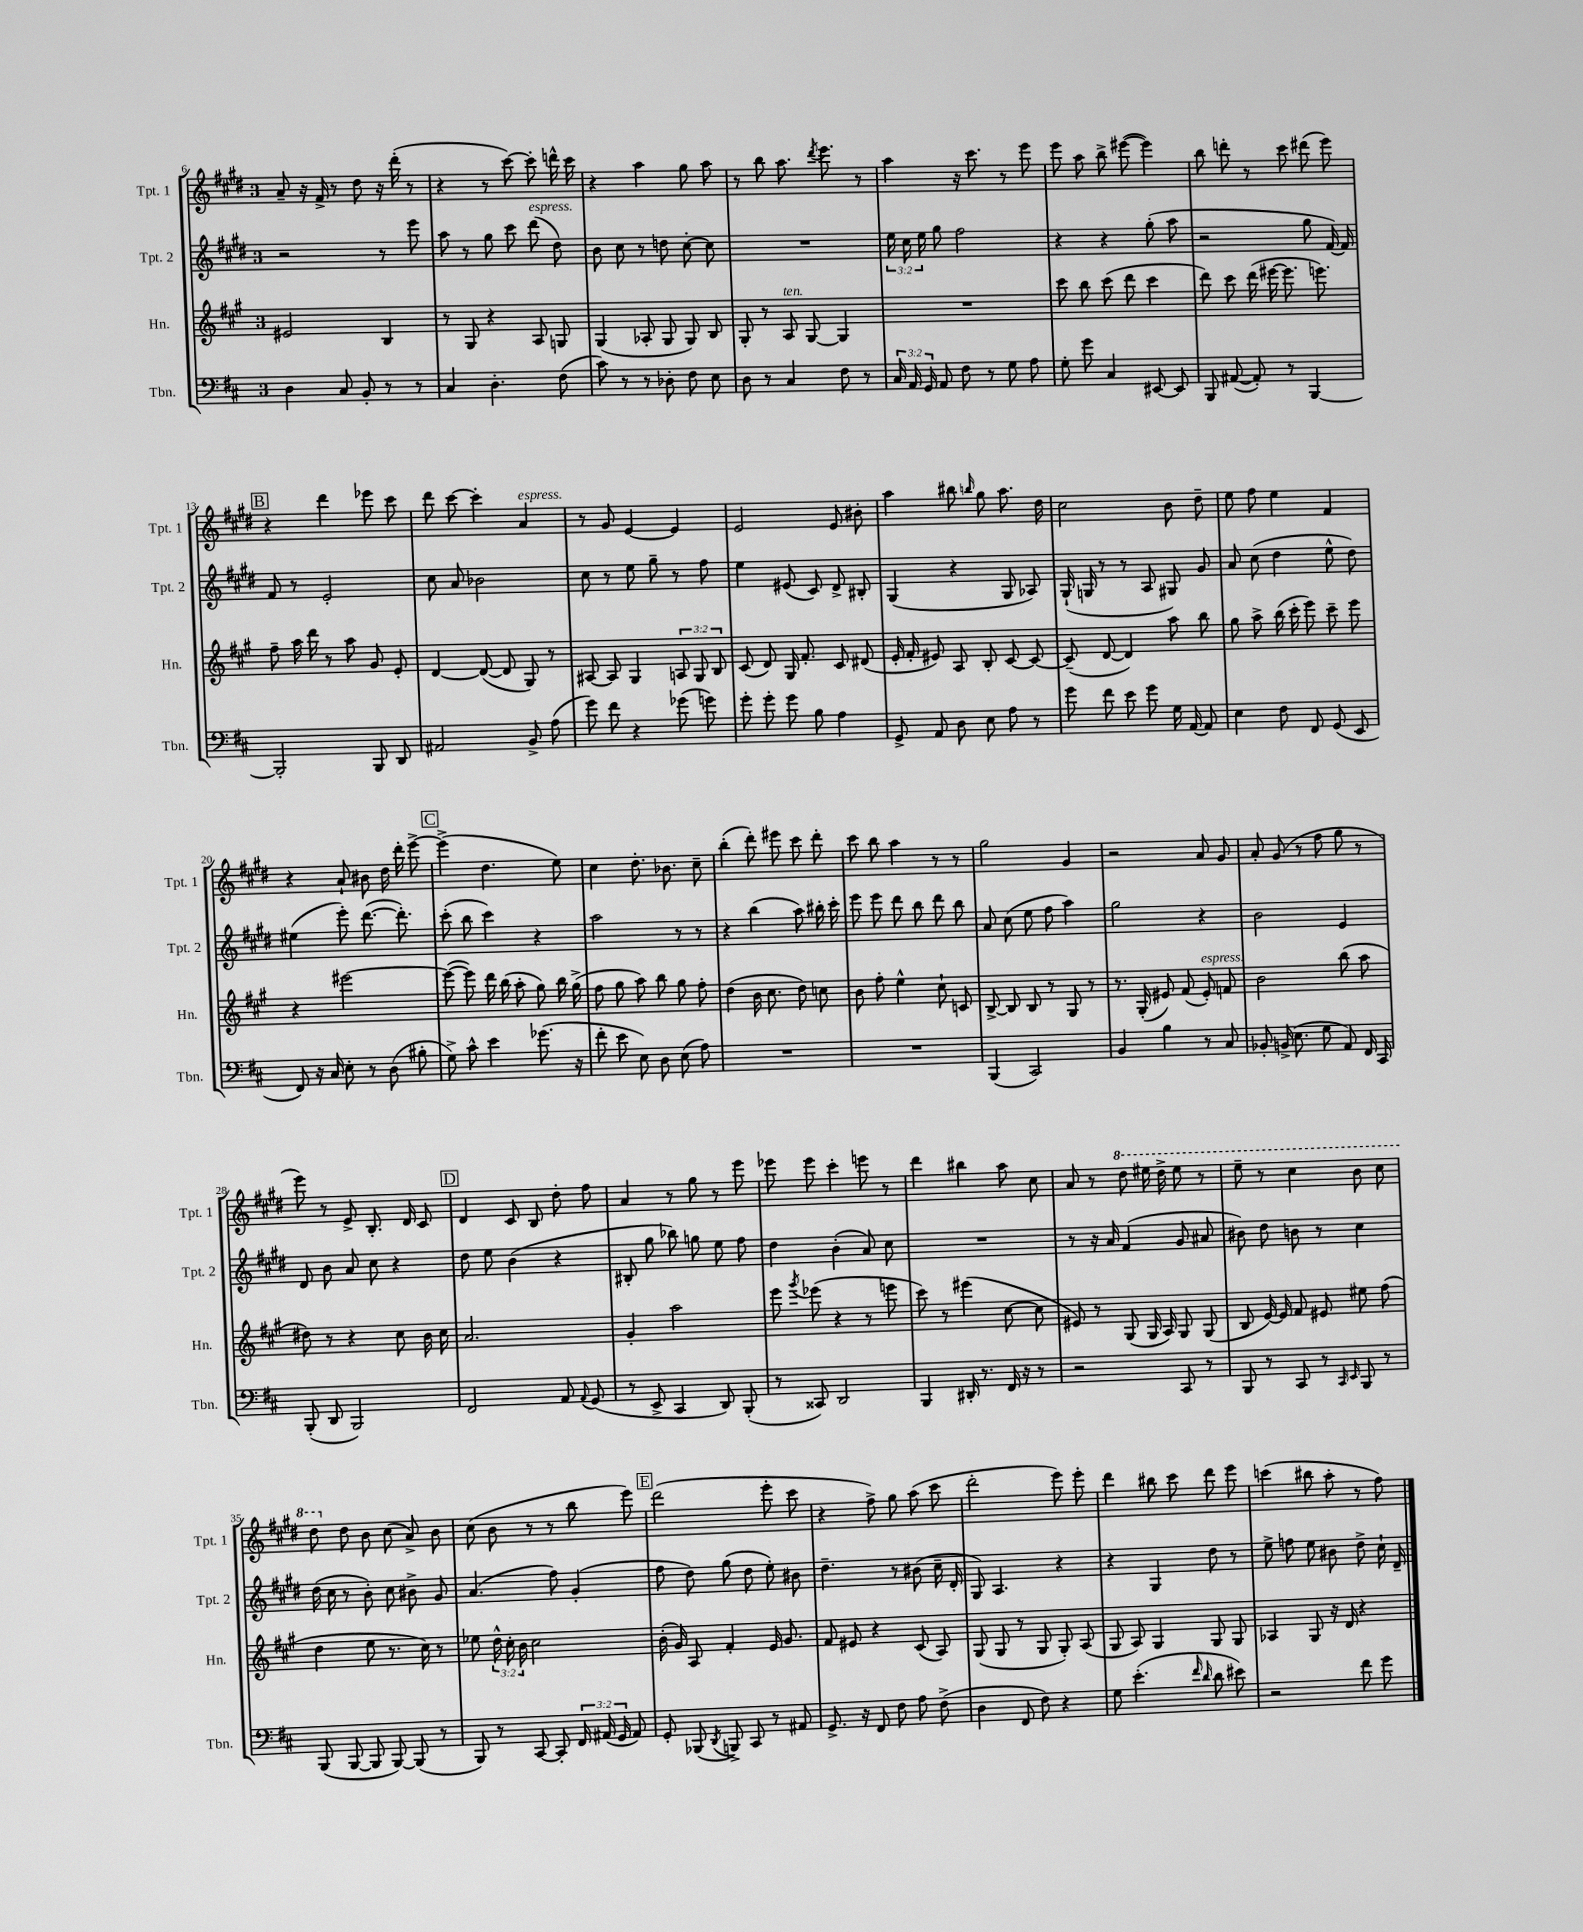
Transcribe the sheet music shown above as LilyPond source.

<<
\new StaffGroup <<
\new Staff = "s0" \with { instrumentName = "Tpt. 1" shortInstrumentName = "Tpt. 1" } {
    \clef treble \key e \major \once \override Staff.TimeSignature.style = #'single-digit \time 3/4
    \autoBeamOff a'8-- r16 fis'16-> r8 dis''8 r16 dis'''16-.( r8 |
    r4 r8 cis'''8~) cis'''8-. d'''16-^ cis'''16 |
    r4 a''4 gis''8 a''8 |
    r8 b''8 a''8. \acciaccatura { dis'''8 } e'''8. r8 |
    a''4 r16 cis'''8. r8 e'''8 |
    e'''8 a''8 b''8-> eis'''8~( eis'''4) |
    b''8 d'''8-. r8 cis'''8 dis'''8( e'''8) |
    \mark \markup { \box "B" } r4 dis'''4 ees'''8 cis'''8 |
    dis'''8 cis'''8~ cis'''4-. a'4^\markup { \italic "espress." } |
    r8 gis'8 e'4~ e'4 |
    e'2 e'8 bis'8-. |
    a''4 bis''8 \grace { b''16 } gis''8 a''8. dis''16 |
    cis''2 b'8 dis''8-- |
    e''8 fis''8 e''4 fis'4 |
    r4 a'8-! bis'8 dis''16 dis'''16-. e'''8~-> |
    \mark \markup { \box "C" } e'''4->( dis''4. e''8) |
    cis''4 dis''8.-. bes'8. cis''8-- |
    b''4-.( dis'''8-.) eis'''8 cis'''8 dis'''8-. |
    cis'''8 b''8 a''4 r8 r8 |
    gis''2 gis'4 |
    r2 a'8 gis'8 |
    a'8-. gis'8( r8 fis''8 gis''8 r8 |
    e'''8) r8 e'8-> b8.-. dis'16 cis'8 |
    \mark \markup { \box "D" } dis'4 cis'8 b8 dis''8-. fis''8 |
    a'4 r8 gis''8 r8 e'''8 |
    ees'''8 ees'''8 cis'''4-. e'''8 r8 |
    dis'''4 bis''4 a''8 cis''8 |
    a'8 r8 \ottava #1 dis'''8 eis'''16 dis'''16-> eis'''8 r8 |
    e'''8-- r8 cis'''4 b''8 cis'''8 |
    dis'''8 \ottava #0 dis''8 b'8 cis''8( a'8->) b'8 |
    cis''8( b'8 r8 r8 b''8 e'''8) |
    \mark \markup { \box "E" } dis'''2( e'''8-. cis'''8 |
    r4 fis''8->) gis''8 a''8( cis'''8 |
    dis'''2-. e'''8) e'''8-. |
    dis'''4 bis''8 cis'''8 dis'''8 e'''8 |
    c'''4( bis''8 a''8-. r8 fis''8) \bar "|." |
}
\new Staff = "s1" \with { instrumentName = "Tpt. 2" shortInstrumentName = "Tpt. 2" } {
    \clef treble \key e \major \once \override Staff.TimeSignature.style = #'single-digit \time 3/4 \override Staff.TupletNumber.text = #tuplet-number::calc-fraction-text
    \autoBeamOff r2 r8 e'''8 |
    a''8 r8 gis''8 cis'''8 dis'''8^\markup { \italic "espress." }( dis''8) |
    b'8 cis''8 r8 d''8 cis''8~-. cis''8 |
    R2. |
    \tuplet 3/2 { e''16 cis''16 e''16 } gis''8 fis''2 |
    r4 r4 gis''8-.( a''8 |
    r2 gis''8 fis'16~) fis'16 |
    \mark \markup { \box "B" } fis'8 r8 e'2-. |
    cis''8 a'8 bes'2 |
    cis''8 r8 e''8 gis''8-- r8 fis''8 |
    e''4 eis'8( cis'8) dis'8-> bis8-. |
    gis4( r4 gis8 aes8) |
    gis16-!( g16 r8 r8 a8 gis8) gis'8 |
    a'8 cis''8( dis''4 e''8-^ dis''8) |
    eis''4( e'''8-.) dis'''8.~( dis'''8.-.) |
    \mark \markup { \box "C" } cis'''8-.( b''8 cis'''4) r4 |
    a''2 r8 r8 |
    r4 b''4( a''8) bis''16-. cis'''16-. |
    e'''8 e'''8 dis'''8 b''8 dis'''8 b''8 |
    a'8 cis''8( e''8 fis''8 a''4) |
    gis''2 r4 |
    b'2 e'4 |
    dis'8 b'8 a'8 cis''8 r4 |
    \mark \markup { \box "D" } dis''8 e''8 b'4( r4 |
    bis8-. gis''8 bes''8) g''8 e''8 fis''8 |
    dis''4 b'4-.( a'8) cis''8 |
    R2. |
    r8 r16 a'16 fis'4( gis'8 ais'8 |
    bis'8) dis''8 b'8 r8 cis''4 |
    dis''16( cis''16 r8 b'8-.) cis''8 bis'8-> gis'8 |
    a'4.( fis''8) gis'4-.( |
    \mark \markup { \box "E" } fis''8 dis''8) gis''8( dis''8 e''8-.) bis'8 |
    dis''4.-- r8 bis'8( cis''16-- dis'16-. |
    gis8) a4. r4 |
    r4 gis4 dis''8 r8 |
    e''8-> f''8 e''8 bis'8 dis''8-> cis''16-! dis'16-- \bar "|." |
}
\new Staff = "s2" \with { instrumentName = "Hn." shortInstrumentName = "Hn." } {
    \clef treble \key a \major \once \override Staff.TimeSignature.style = #'single-digit \time 3/4 \override Staff.TupletNumber.text = #tuplet-number::calc-fraction-text
    \autoBeamOff eis'2 b4 |
    r8 gis8 r4 a8 g8 |
    gis4( aes8-. gis8 gis8) b8 |
    gis8-. r8 a8^\markup { \italic "ten." } gis8~ gis4 |
    R2. |
    cis'''8 b''8 cis'''8( d'''8 cis'''4 |
    d'''8) cis'''8 d'''16( eis'''16~ eis'''8. e'''8.) |
    \mark \markup { \box "B" } fis''8-- a''16 d'''16 r8 a''8 gis'8 e'8-. |
    d'4~ d'8~( d'8 gis8) r8 |
    ais8~ ais8 gis4 \tuplet 3/2 { a8 gis8 b8 } |
    cis'8( d'8) gis16 fis'8.-. cis'8 dis'8( |
    e'16-. fis'16-. eis'8) a8 b8-. cis'8~ cis'8~ |
    cis'8--( d'8~ d'4) a''8 b''8 |
    gis''8 a''8-> b''16( cis'''16-. e'''8) cis'''8-- e'''8 |
    r4 eis'''2~ |
    \mark \markup { \box "C" } eis'''8~( eis'''8) d'''16 b''16( a''8-. gis''8) b''16 gis''16->( |
    fis''8 gis''8 a''8) b''8 gis''8 fis''8-. |
    d''4( b'16 cis''8. d''8) c''8 |
    b'8 fis''8-. e''4-^ cis''8-! c'8 |
    b8~-> b8 b8 r8 gis8 r8 |
    r8. gis16-.( eis'8) fis'8( eis'8-.^\markup { \italic "espress." }) f'8 |
    b'2 b''8( a''8 |
    dis''8) r8 r4 cis''8 b'16 cis''16 |
    \mark \markup { \box "D" } a'2. |
    gis'4-. a''2 |
    e'''8 \acciaccatura { gis'''8 } ees'''8( r4 r8 e'''8 |
    cis'''8) r8 eis'''4( cis''8~ cis''8 |
    eis'8) r8 gis8( gis16 a16) gis8 gis8( |
    b8 e'16~) e'16 fis'8 eis'8 eis''8 fis''8( |
    d''4 e''8 r8. cis''16) r8 |
    ees''8 \tuplet 3/2 { d''16-^ cis''16-. b'16 } cis''2 |
    \mark \markup { \box "E" } b'16-.( gis'16) a8 fis'4-. e'16 gis'8. |
    fis'8 eis'8 r4 cis'8( a8) |
    gis8( gis8 r8 gis8 gis8-.) a8( |
    gis8 a8) gis4 gis8 gis8 |
    aes4 gis8 r16 d'16 r4 \bar "|." |
}
\new Staff = "s3" \with { instrumentName = "Tbn." shortInstrumentName = "Tbn." } {
    \clef bass \key d \major \once \override Staff.TimeSignature.style = #'single-digit \time 3/4 \override Staff.TupletNumber.text = #tuplet-number::calc-fraction-text
    \autoBeamOff d4 cis8 b,8-. r8 r8 |
    cis4 d4.-. fis8( |
    cis'8) r8 r8 des8-. fis8 e8 |
    d8 r8 cis4 fis8 r8 |
    \tuplet 3/2 { cis16 a,16 g,16 } a,8 fis8 r8 g8 a8 |
    g8-. g'8 cis4 eis,8~ eis,8 |
    b,,8 ais,8~( ais,8-.) r8 b,,4~ |
    \mark \markup { \box "B" } b,,2-. b,,8 d,8 |
    ais,2 b,8-> a8( |
    g'8) fis'8 r4 ges'8( g'8) |
    g'8-. g'8-. g'8 b8 a4 |
    g,8-> a,8 d8 e8 a8 r8 |
    g'8 fis'8 e'8 g'8 g16 a,16~ a,8 |
    e4 fis8 fis,8 g,8( e,8 |
    fis,8) r16 cis16 e8-. r8 d8( bis8-. |
    \mark \markup { \box "C" } g8->) cis'8-^ e'4 ges'8.( r16 |
    fis'8-. e'8 e8) d8 e8( a8) |
    R2. |
    R2. |
    b,,4( cis,2) |
    b,4 b4 r8 cis8 |
    bes,8-. b,16->( e8. g8 a,8) fis,16 cis,16 |
    b,,8-.( d,8 b,,2) |
    \mark \markup { \box "D" } fis,2 a,8 \appoggiatura { a,8 } g,8( |
    r8 e,8-> cis,4 d,8) b,,8-.( |
    r8 cisis,8) d,2 |
    b,,4 dis,16-. r8. fis,16 r16 r8 |
    r2 cis,8 r8 |
    b,,8 r8 cis,8 r8 \grace { cis,16 e,16 } b,,8 r8 |
    b,,8( b,,8~ b,,8 b,,8~) b,,8( r8 |
    b,,8) r8 cis,8~ cis,8-. \tuplet 3/2 { fis,16 ais,16( g,16 } ais,8) |
    \mark \markup { \box "E" } g,8-. bes,,8( \acciaccatura { d,8 } b,,8->) cis,8 r8 ais,8 |
    g,8.-> r16 fis,8 fis8 a8 fis8->( |
    d4 fis,8 fis8) r4 |
    g8 e'4.-.( \grace { fis'16 d'16 } d'8 eis'8) |
    r2 fis'8 g'8 \bar "|." |
}
>>
>>
\layout { \context { \Score currentBarNumber = #6 } }
